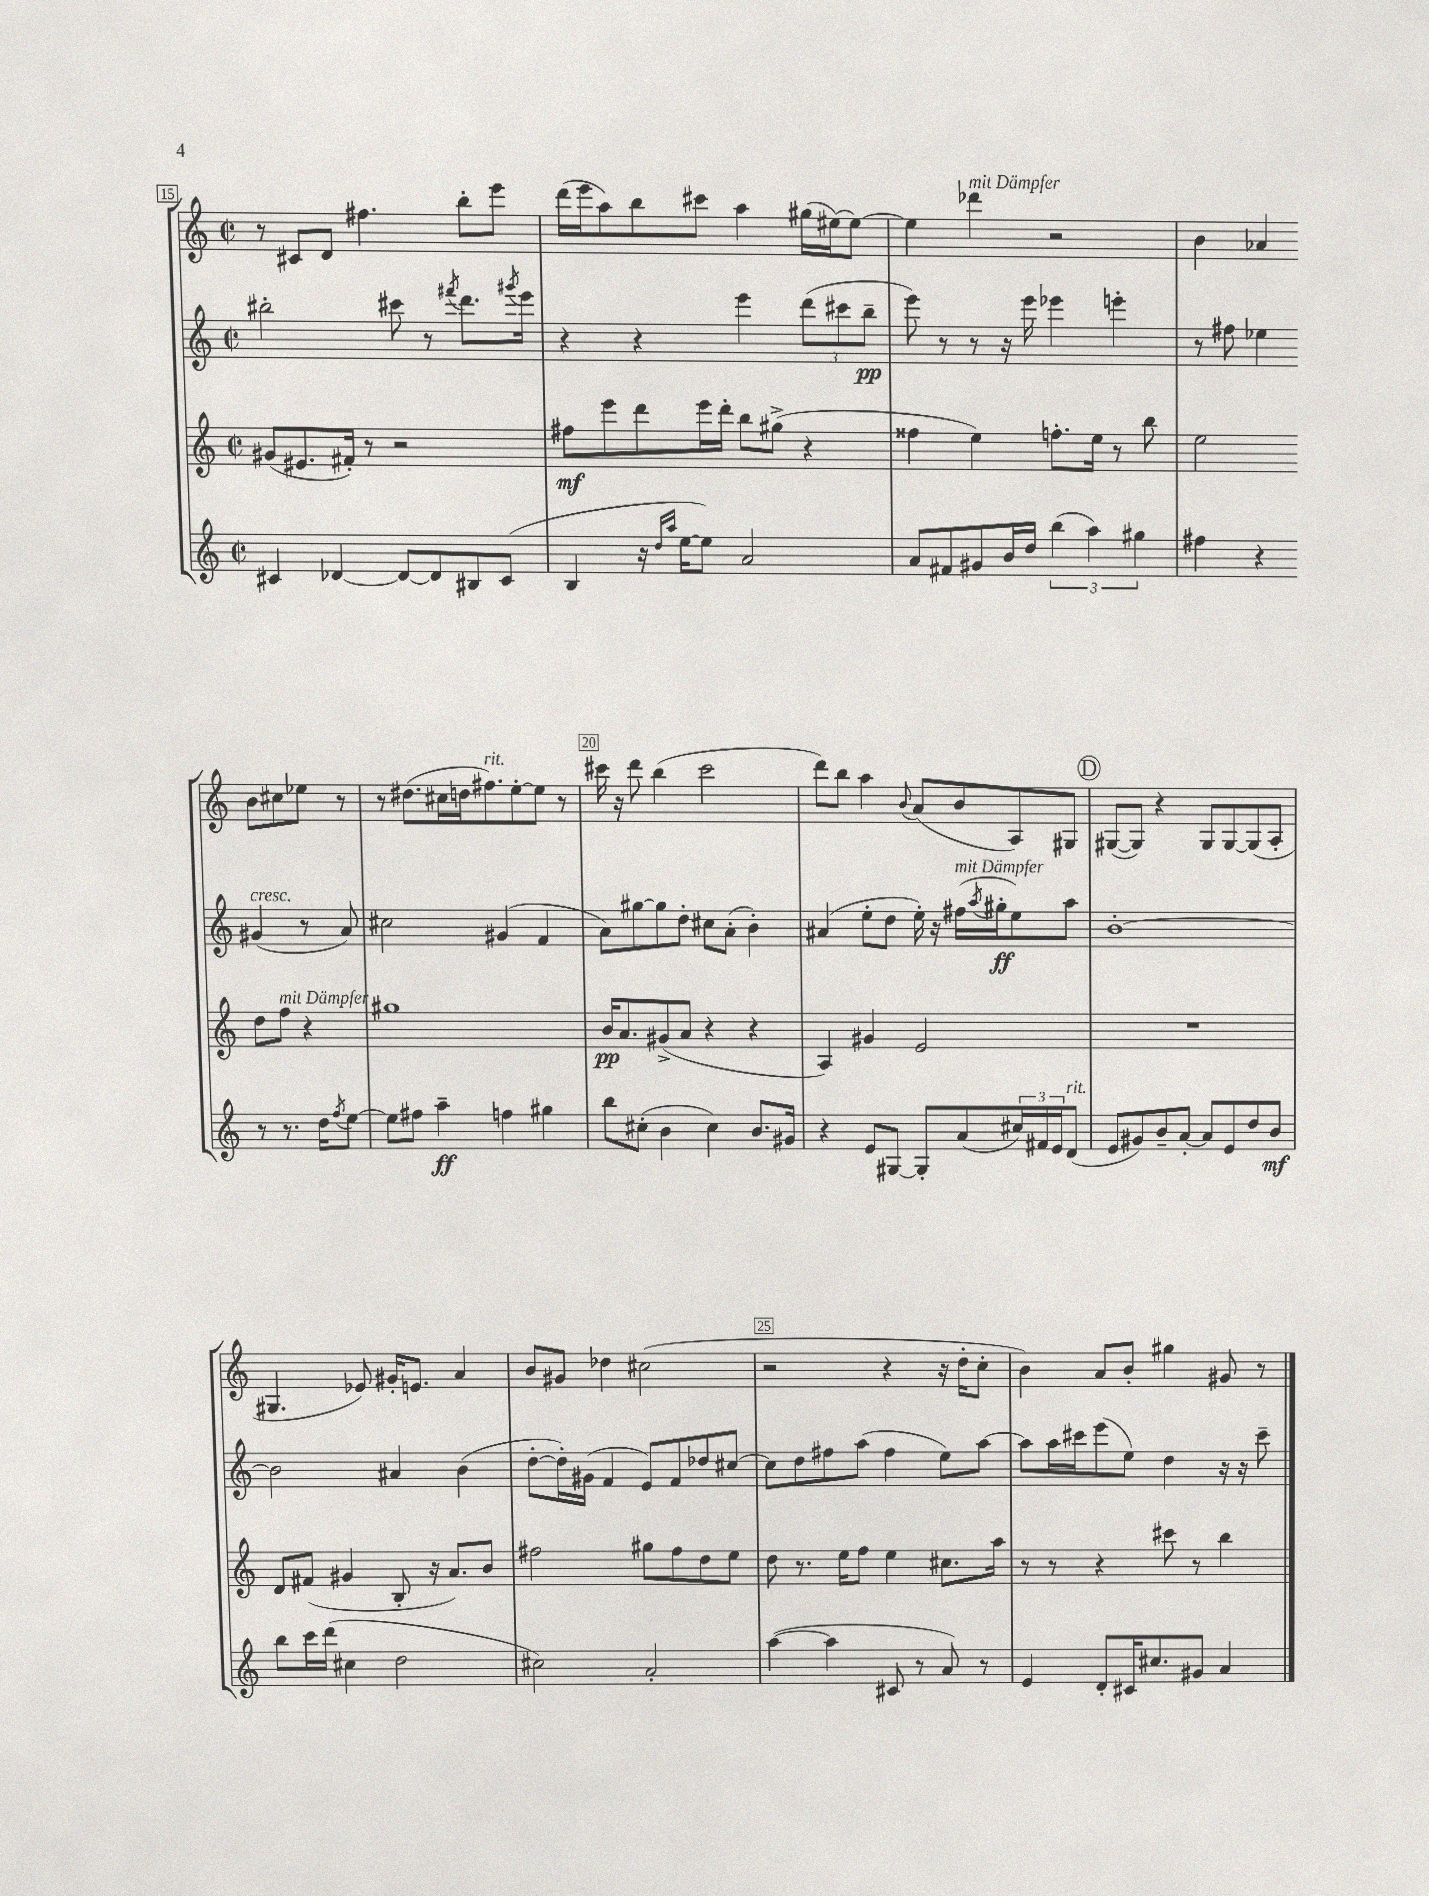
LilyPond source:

<<
\new StaffGroup <<
\new Staff = "s0" {
    \clef treble \key c \major \defaultTimeSignature \time 2/2
    r8 cis'8 d'8 fis''4. b''8-. e'''8 |
    d'''16( e'''16 a''8) b''8 cis'''8 a''4 gis''16( eis''16~) eis''8~ |
    eis''4 des'''4^\markup { \italic "mit Dämpfer" } r2 |
    b'4 aes'4 b'8 cis''8 ees''8 r8 |
    r8 dis''8.( cis''16 d''16 fis''8.^\markup { \italic "rit." }) e''8~-. e''8 r8 |
    cis'''16 r16 d'''8 b''4( cis'''2 |
    d'''8) b''8 a''4 \appoggiatura { b'8 } a'8( b'8 a8) gis8 |
    \mark \markup { \circle "D" } gis8~( gis8) r4 gis8 gis8~ gis8( a8-. |
    gis4. ees'8) gis'16-. e'8. a'4 |
    b'8 gis'8 des''4 cis''2( |
    r2 r4 r16 d''16-. c''8-. |
    b'4) a'8 b'8-. gis''4 gis'8 r8 \bar "|." |
}
\new Staff = "s1" {
    \clef treble \key c \major \defaultTimeSignature \time 2/2
    bis''2-. cis'''8 r8 \acciaccatura { fis'''8 } d'''8. \acciaccatura { gis'''8 } e'''16 |
    r4 r4 e'''4 \tuplet 3/2 { d'''8( cis'''8 b''8--\pp } |
    e'''8) r8 r8 r16 e'''16 ees'''4 e'''4-. |
    r8 fis''8 ees''4 gis'4^\markup { \italic "cresc." }( r8 a'8) |
    cis''2 gis'4( f'4 |
    a'8) gis''8~ gis''8 d''8-. cis''8 a'8-.( b'4-.) |
    ais'4( e''8-. d''8 e''16-.) r16 fis''16^\markup { \italic "mit Dämpfer" }( \acciaccatura { a''8 } gis''16-.\ff e''8) a''8 |
    \mark \markup { \circle "D" } b'1~-. |
    b'2 ais'4 b'4( |
    d''8~-. d''16-.) gis'16( f'4 e'8) f'8 des''8 cis''8~ |
    cis''8 d''8 fis''8 a''8( fis''4 e''8) a''8~ |
    a''8 a''16 cis'''16 e'''8( e''8) d''4 r16 r16 cis'''8-- \bar "|." |
}
\new Staff = "s2" {
    \clef treble \key c \major \defaultTimeSignature \time 2/2
    gis'8( eis'8. fis'16-.) r8 r2 |
    fis''8\mf e'''8 d'''8 e'''16 d'''16-. b''8 gis''8->( r4 |
    fisis''4 e''4) f''8.-. e''16 r8 b''8 |
    e''2 d''8 f''8^\markup { \italic "mit Dämpfer" } r4 |
    gis''1 |
    b'16\pp a'8. gis'8->( a'8 r4 r4 |
    a4) gis'4 e'2 |
    \mark \markup { \circle "D" } R1 |
    d'8 fis'8( gis'4 b8-. r16 a'8.) b'8 |
    fis''2 gis''8 fis''8 d''8 e''8 |
    d''8 r8. e''16 f''8 e''4 cis''8. a''16 |
    r8 r8 r4 cis'''8 r8 b''4 \bar "|." |
}
\new Staff = "s3" {
    \clef treble \key c \major \defaultTimeSignature \time 2/2
    cis'4 des'4~ des'8~ des'8 bis8 cis'8( |
    b4 r16 \grace { d''16 a''16 } e''16~ e''8) a'2 |
    a'8 fis'8 gis'8 b'16 d''16 \tuplet 3/2 { b''4( a''4) gis''4 } |
    fis''4 r4 r8 r8. d''16 \acciaccatura { fis''8 } e''8~ |
    e''8 fis''8 a''4--\ff f''4 gis''4 |
    b''8 cis''8-.( b'4 cis''4) b'8. gis'16 |
    r4 e'8 gis8~ gis8-. a'8( \tuplet 3/2 { cis''16) fis'16 e'16 } d'8^\markup { \italic "rit." }( |
    \mark \markup { \circle "D" } e'8 gis'8) b'8-- a'8~-. a'8 e'8 d''8 b'8\mf |
    b''8 c'''16 d'''16( cis''4 d''2 |
    cis''2) a'2-. |
    a''4~( a''4 cis'8 r8 a'8) r8 |
    e'4 d'8-. cis'16 cis''8. gis'8 a'4 \bar "|." |
}
>>
>>
\layout { \context { \Score currentBarNumber = #15 \override BarNumber.break-visibility = ##(#f #t #t) barNumberVisibility = #(every-nth-bar-number-visible 5) \override BarNumber.stencil = #(make-stencil-boxer 0.1 0.3 ly:text-interface::print) } }
